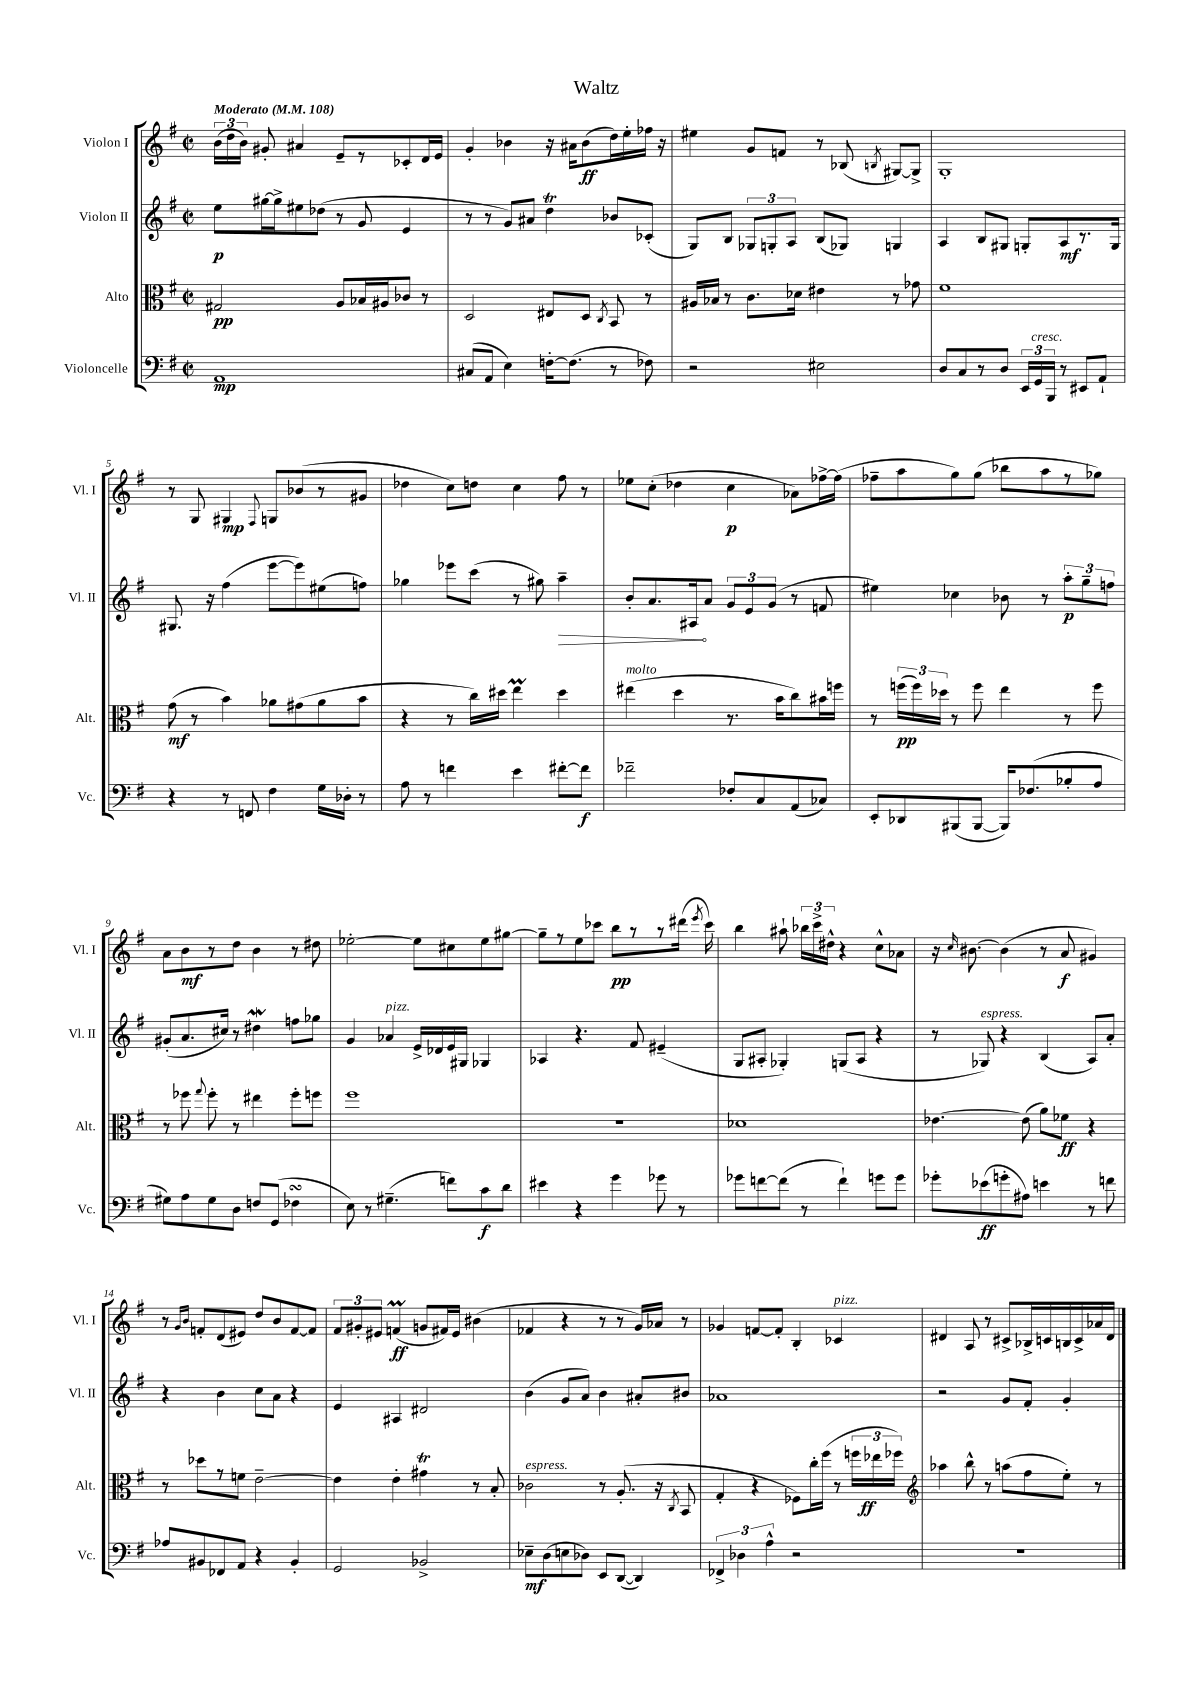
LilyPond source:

\header { title = "Waltz" }
<<
\new StaffGroup <<
\new Staff = "s0" \with { instrumentName = "Violon I" shortInstrumentName = "Vl. I" } {
    \clef treble \key g \major \defaultTimeSignature \time 2/2 \tempo "Moderato" 4 = 108
    \autoBeamOff \tuplet 3/2 { b'16[( d''16 b'16]) } gis'8-. ais'4 e'8[-- r8 ces'8-. d'16 e'16] |
    g'4-. bes'4 r16 ais'16[ bes'8\ff( d''16) e''16-. fes''16] r16 |
    eis''4 g'8[ f'8] r8 bes8( \acciaccatura { b8 } gis8[~) gis8]-> |
    g1-. |
    r8 g8 gis4\mp \appoggiatura { fis8 } g8[ bes'8( r8 gis'8] |
    des''4 c''8[) d''8] c''4 fis''8 r8 |
    ees''8[ c''8]-.( des''4 c''4\p aes'8[) fes''16~-> fes''16]( |
    fes''8[-- a''8 g''8) g''8]( bes''8[ a''8 r8 ges''8]) |
    a'8[ b'8\mf r8 d''8] b'4 r8 dis''8 |
    ees''2~-. ees''8[ cis''8 ees''8 gis''8]~ |
    gis''8[-- r8 e''8 ces'''8] b''8[\pp r8 r8 dis'''16]( \acciaccatura { e'''8 } ces'''16) |
    b''4 ais''8-! \tuplet 3/2 { bes''16[ c'''16-> dis''16]-^ } r4 c''8[-^ aes'8] |
    r16 \grace { c''16 } bis'8.~ bis'4( r8 a'8\f gis'4) |
    r8 \grace { g'16[ b'16] } f'8[-. d'8( eis'8]) d''8[ b'8 f'8~ f'8] |
    \tuplet 3/2 { fis'8[ gis'8-. eis'8] } f'4\prall\ff( g'8[ fis'16) eis'16] bis'4( |
    fes'4 r4 r8 r8 g'16[) aes'16] r8 |
    ges'4 f'8[~ f'8]-. b4-. ces'4^\markup { \italic "pizz." } |
    dis'4 a8 r8 cis'8[-> bes16-> c'16 b16 c'16-> aes'16 dis'16] \bar "|." |
}
\new Staff = "s1" \with { instrumentName = "Violon II" shortInstrumentName = "Vl. II" } {
    \clef treble \key g \major \defaultTimeSignature \time 2/2
    \autoBeamOff e''8[\p gis''16~ gis''16-> eis''8 des''8]( r8 g'8 e'4 |
    r8 r8 g'8[) ais'8] d''4\trill bes'8[ ces'8]-.( |
    g8[) b8] \tuplet 3/2 { ges8[ g8-. a8] } b8[( ges8]) g4 |
    a4 b8[ gis8] g8[-. a8\mf r8. g16] |
    gis8. r16 fis''4( e'''8[~ e'''8) eis''8( f''8]) |
    ges''4 ees'''8[ c'''8]( r8 gis''8) \once \override Hairpin.circled-tip = ##t a''4--\> |
    b'8[-. a'8. ais16\! a'8] \tuplet 3/2 { g'8[ e'8 g'8]( } r8 f'8 |
    eis''4) ces''4 bes'8 r8 \tuplet 3/2 { a''8[-.\p g''8-- f''8] } |
    gis'8[-.( a'8. cis''16]) r8 dis''4\mordent f''8[ ges''8] |
    g'4 aes'4^\markup { \italic "pizz." } e'16[-> des'16 e'16 gis16] ges4 |
    aes4 r4. fis'8 eis'4--( |
    g8[ ais8]-. ges4-.) g8[( ais8] r4 |
    r8 ges8^\markup { \italic "espress." }) r4 b4( a8[) a'8]-. |
    r4 b'4 c''8[ a'8] r4 |
    e'4 ais4 dis'2 |
    b'4( g'8[ a'8]) b'4 ais'8[-. bis'8] |
    aes'1 |
    r2 g'8[ fis'8]-. g'4-. \bar "|." |
}
\new Staff = "s2" \with { instrumentName = "Alto" shortInstrumentName = "Alt." } {
    \clef alto \key g \major \defaultTimeSignature \time 2/2
    \autoBeamOff gis2\pp a8[ bes16 ais16 ces'8] r8 |
    d2 eis8[ d8] \acciaccatura { c8 } b,8 r8 |
    ais16[ bes16] r8 c'8.[ des'16] eis'4 r8 ges'8 |
    fis'1 |
    g'8\mf( r8 b'4) aes'8[ gis'8( aes'8 b'8] |
    r4 r8 c''16[) dis''16] e''4\prall dis''4 |
    eis''4^\markup { \italic "molto" }( d''4 r8. b'16[ c''8) bis'16 f''16] |
    r8 \tuplet 3/2 { f''16[\pp( f''16) des''16] } r8 f''8 e''4 r8 f''8 |
    r8 fes''8 \appoggiatura { g''8 } fes''8-. r8 eis''4 fes''8[-. f''8] |
    fis''1 |
    r1 |
    des'1 |
    ees'4.~ ees'8( a'8[) fes'8]\ff r4 |
    r8 des''8[ r8 f'8] e'2~-- |
    e'4 e'4-. gis'4\trill r8 b8-. |
    ces'2^\markup { \italic "espress." } r8 a8.-.( r16 \acciaccatura { c8 } b,8 |
    g4-. r4 fes8[) c''16-. fis''16]( r8 \tuplet 3/2 { f''16[ ees''16\ff fes''16]) } |
    \clef treble aes''4 b''8-^ r8 a''8[( fis''8 e''8]-.) r8 \bar "|." |
}
\new Staff = "s3" \with { instrumentName = "Violoncelle" shortInstrumentName = "Vc." } {
    \clef bass \key g \major \defaultTimeSignature \time 2/2
    \autoBeamOff a,1\mp |
    cis8[( a,8] e4) f16[~-. f8.]( r8 fes8) |
    r2 eis2 |
    d8[ c8 r8 d8] \tuplet 3/2 { e,16[ g,16^\markup { \italic "cresc." } b,,16] } r8 eis,8[ a,8]-! |
    r4 r8 f,8 fis4 g16[ des16]-. r8 |
    a8 r8 f'4 e'4 fis'8[~-. fis'8]\f |
    fes'2-- fes8[-. c8 a,8( ces8]) |
    e,8[-. des,8 bis,,8( bis,,8]~ bis,,16[) fes8.( bes8-. a8] |
    gis8[) a8 gis8 d8] f8[ g,8]( fes4\turn |
    e8) r8 gis4.--( f'8[) c'8\f d'8] |
    eis'4 r4 g'4 ges'8 r8 |
    ges'8[ f'8~ f'8]( r8 f'4-!) g'8[ g'8] |
    ges'8[-. ees'8\ff( g'8-. ais8]) e'4 r8 f'8 |
    aes8[ bis,8 fes,8 a,8] r4 bis,4-. |
    g,2 bes,2-> |
    ees8[--\mf d8( e8 des8]) e,8[ d,8]~( d,4) |
    \tuplet 3/2 { fes,4-> des4 a4-^ } r2 |
    r1 \bar "|." |
}
>>
>>
